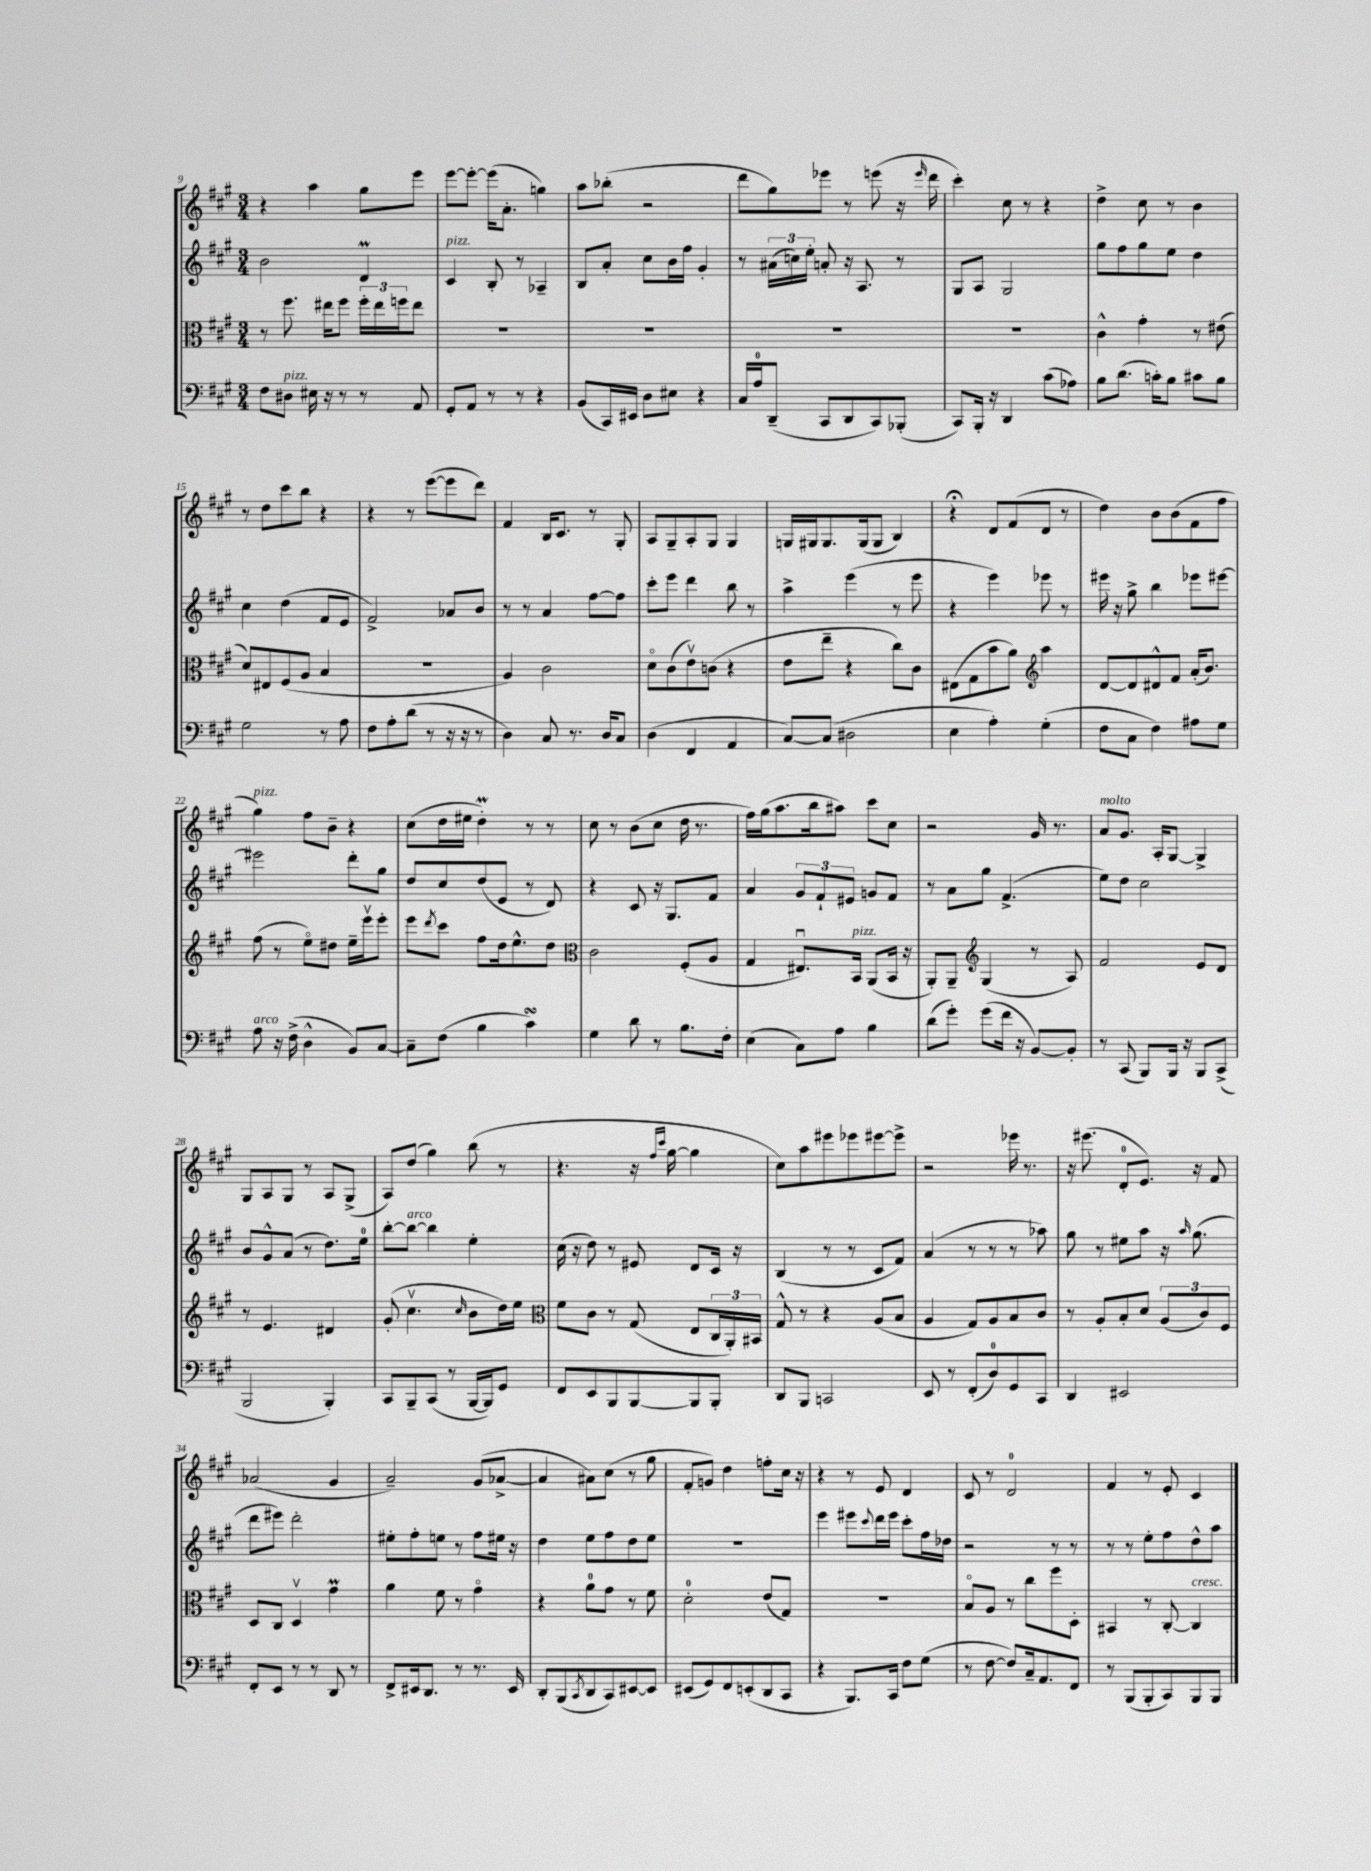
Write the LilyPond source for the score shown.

<<
\new StaffGroup <<
\new Staff = "s0" {
    \clef treble \key a \major \numericTimeSignature \time 3/4
    r4 a''4 gis''8 e'''8 |
    e'''8~ e'''8~-. e'''16( a'8.-. g''4) |
    a''8 bes''8-.( r2 |
    d'''8 gis''8) ees'''8 r8 e'''8( r16 \grace { e'''16 } d'''16 |
    cis'''4-.) cis''8 r8 r4 |
    d''4-> cis''8 r8 b'4 |
    r8 d''8 cis'''8 b''8 r4 |
    r4 r8 e'''8~( e'''8 d'''8) |
    fis'4 b16 cis'8. r8 gis8-. |
    a8 gis8-- a8-. gis8 gis4 |
    g16 gis16 gis8. gis16( gis8 b4) |
    r4\fermata d'8 fis'8( d'8 r8 |
    d''4) b'8 b'8( fis'8 fis''8 |
    gis''4^\markup { \italic "pizz." }) fis''8 b'8-- r4 |
    cis''8( d''16 eis''16 d''4-.\prall) r8 r8 |
    cis''8 r8 b'8( cis''8 d''16 r8. |
    fis''16) gis''16( a''8. b''16 ais''8) cis'''8 cis''8 |
    r2 gis'16 r8. |
    a'8^\markup { \italic "molto" } gis'8. a16-. gis8~ gis4-> |
    gis8 a8 gis8 r8 a8 gis8->( |
    a8) d''8( gis''4) b''8( r8 |
    r4. r16 \grace { fis''16 cis'''16 } gis''16~ gis''4 |
    cis''8) a''8 eis'''8 ees'''8 eis'''8~ eis'''8-> |
    r2 ees'''16 r8. |
    r16 eis'''8.( d'8-0-. e'8.) r16 fis'8 |
    aes'2( gis'4 |
    a'2--) gis'8( aes'8~-> |
    aes'4 ais'8) cis''8( r8 gis''8 |
    fis'8-. g'8) d''4 f''8-. cis''16 r16 |
    r4 r8 e'8 d'4 |
    cis'8 r8 d'2-0 |
    fis'4 r8 e'8-. cis'4 \bar "|." |
}
\new Staff = "s1" {
    \clef treble \key a \major \numericTimeSignature \time 3/4
    b'2 d'4\prall |
    cis'4^\markup { \italic "pizz." } b8-. r8 aes4-- |
    b8 a'8-. cis''8 b'16 fis''16 gis'4-. |
    r8 \tuplet 3/2 { ais'16( c''16) e''16-. } a'8-. r16 a8. r8 |
    gis8 a8 gis2 |
    gis''8 fis''8 gis''8 e''8 d''4 |
    cis''4 d''4( fis'8 e'8 |
    fis'2->) aes'8 b'8 |
    r8 r8 a'4 fis''8~ fis''8 |
    cis'''8-. e'''8 d'''4 b''8 r8 |
    a''4-> e'''4( r8 e'''8 |
    r4 e'''4) ees'''8 r8 |
    eis'''16 r16 gis''8-> b''4 ees'''8 eis'''8~ |
    eis'''2 d'''8-. gis''8 |
    d''8 cis''8 d''8( e'8 r8 d'8) |
    r4 cis'8 r16 gis8. fis'8 |
    a'4 \tuplet 3/2 { gis'8 fis'8-! eis'8 } g'8 fis'8 |
    r8 a'8 gis''8 fis'4.->( |
    e''8) d''8 cis''2 |
    b'8 gis'8-^ a'8( r8 d''8.) e''16-0 |
    b''8~-. b''8~^\markup { \italic "arco" } b''4 e''4-. |
    cis''16( r16 d''8) r8 eis'8 d'8 cis'16 r16 |
    b4( r8 r8 cis'8 fis'8) |
    a'4( r8 r8 r8 aes''8) |
    gis''8 r8 eis''8 a''8 r16 \grace { a''16 } gis''8.( |
    d'''8 eis'''8) d'''2-. |
    eis''8-. fis''8-. e''8 r8 fis''8 eis''16 r16 |
    d''4 e''8 fis''8 d''8 e''8 |
    R2. |
    e'''4 eis'''8 \appoggiatura { cis'''8 } d'''16 eis'''16 cis'''8-. fis''16 des''16 |
    r2 r8 r8 |
    r8 r8 e''8-. fis''8 d''8-^ a''8 \bar "|." |
}
\new Staff = "s2" {
    \clef alto \key a \major \numericTimeSignature \time 3/4
    r8 fis''8. eis''16 fis''8 \tuplet 3/2 { fis''16-. eis''16 f''16 } eis''8 |
    R2. |
    R2. |
    R2. |
    R2. |
    cis'4-^ gis'4-. r8 eis'8( |
    d'8) eis8 fis8( a8 b4 |
    R2. |
    a4) cis'2 |
    d'8\flageolet cis'8( e'8\upbow) c'8( r4 |
    e'8 e''8-- r4 cis''8) cis'8 |
    eis8( gis8 b'8 a'8) \clef treble a''4 |
    d'8~ d'8 dis'8-^ fis'8 a'16-.( b'8.) |
    fis''8( r8 e''8\flageolet) dis''8 e''16-- e'''16\upbow e'''8-. |
    e'''8 \acciaccatura { d'''8 } cis'''8 fis''8 d''16 e''8.-^ d''8 |
    \clef alto cis'2 fis8-.( a8 |
    gis4 eis8.\downbow) b,16^\markup { \italic "pizz." } a,8( b,16 r16 |
    a,8-.) a,8-- \clef treble gis4( r8 a8) |
    fis'2 e'8 d'8 |
    r8 e'4. dis'4 |
    gis'8-.( cis''4.\upbow \grace { cis''16 } b'8 d''16) e''16 |
    \clef alto fis'8 cis'8 r8 gis8( e8 \tuplet 3/2 { cis16 a,16-.) bis,16 } |
    gis8-^ r8 r4 a8( b8 |
    a4 gis8) a8 b8 cis'8 |
    r8 a8-. b8-. d'8 \tuplet 3/2 { a8( cis'8) fis8 } |
    d8 cis8 d4\upbow gis'4\prall |
    a'4 fis'8 r8 gis'4\flageolet |
    r4 a'8-0 gis'8 r8 fis'8 |
    d'2-0-. e'8( gis8) |
    R2. |
    b8\flageolet a8 r8 cis''8 fis''8 d8-. |
    bis,4 r8 cis8~-. cis4^\markup { \italic "cresc." } \bar "|." |
}
\new Staff = "s3" {
    \clef bass \key a \major \numericTimeSignature \time 3/4
    fis8 dis8^\markup { \italic "pizz." } eis16 r16 r8 r8 a,8 |
    gis,8-. a,8 r8 r8 r4 |
    b,8( cis,16) eis,16 d8 eis8 r4 |
    cis16 a16-0 d,8--( cis,8 d,8 cis,8) bes,,8-.( |
    cis,8) b,,16-. r16 d,4 cis'8( aes8) |
    b8 d'8.( c'16-.) b8 cis'8 b8 |
    gis2 r8 a8 |
    fis8 a8-. d'8( r8 r16 r16 r8 |
    d4) cis8 r8. d16 cis8 |
    d4( fis,4 a,4 |
    cis8~) cis8( dis2 |
    e4 a4-.) gis4-.( |
    fis8 cis8 fis4) ais8 gis8 |
    a8^\markup { \italic "arco" } r16 fis16->( d4-^ b,8) cis8~ |
    cis8-- fis8( b4 cis'4\turn) |
    gis4 d'8 r8 b8. fis16-. |
    e4( cis8) a8 b4 |
    d'8( gis'8-.) gis'8( fis'16 r16 b,8~) b,8-. |
    r8 cis,8( b,,8) b,,16 r16 b,,8 cis,8->( |
    b,,2 b,,4-.) |
    cis,8 b,,8-- cis,8( r8 b,,16~ b,,16) gis,8 |
    fis,8 e,8 b,,8 b,,8~ b,,8 b,,8-. |
    d,8 b,,8 c,2 |
    e,8 r8 fis,8-.( d8-0) gis,8 cis,8 |
    d,4 eis,2 |
    fis,8-. e,8 r8 r8 d,8 r8 |
    fis,8-> eis,16 d,8. r8 r8. eis,16 |
    d,8-. b,,8( \acciaccatura { cis,8 } d,8 cis,8) eis,8~ eis,8 |
    eis,8( gis,8) fis,8 e,8-.( d,8 cis,8 |
    r4 b,,8.) cis,16 fis8 gis8( |
    r8 fis8~ fis8) cis16-- a,8. fis,8 |
    r8 b,,8( b,,8-. cis,8) b,,8 b,,8 \bar "|." |
}
>>
>>
\layout { \context { \Score currentBarNumber = #9 } }
